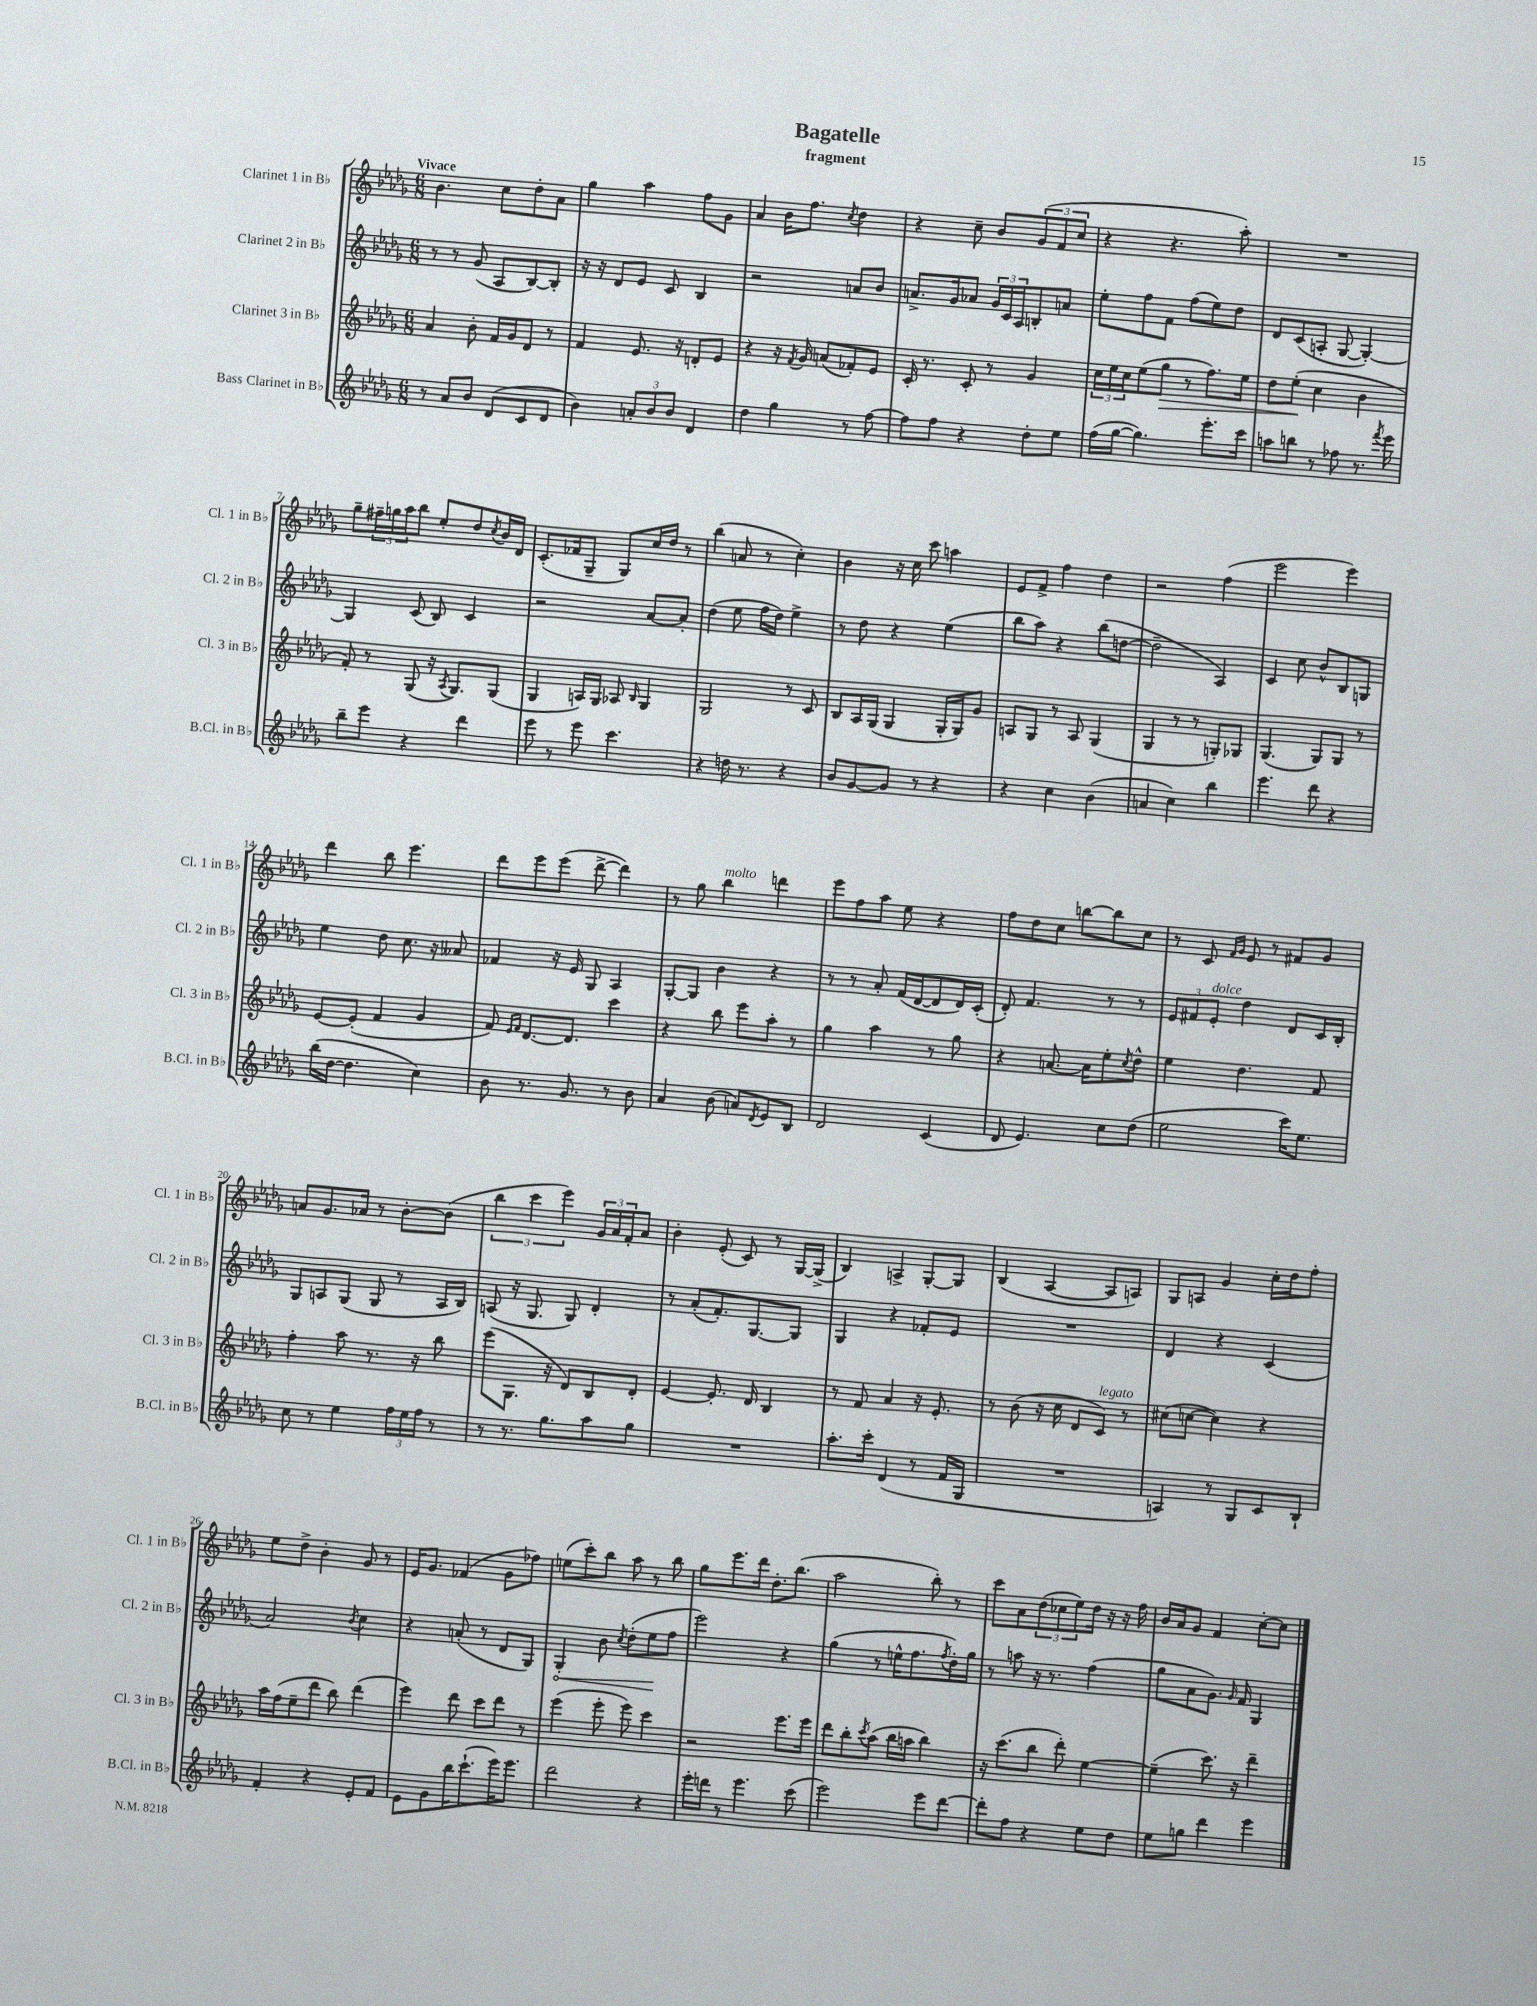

**kern	**kern	**kern	**kern
*staff4	*staff3	*staff2	*staff1
*clefG2	*clefG2	*clefG2	*clefG2
*k[b-e-a-d-g-]	*k[b-e-a-d-g-]	*k[b-e-a-d-g-]	*k[b-e-a-d-g-]
*M6/8	*M6/8	*M6/8	*M6/8
8r	4a-	8r	4.b-
8a-	.	8r	.
8b-	8b-'	(8g-	.
(8d-	16f	8A-	8cc
.	16g-	.	.
8c	8d-	[8B-)	8dd-'
8d-	8r	8B-']	8a-
=	=	=	=
4b-)	4f	16r	4gg-
.	.	16r	.
.	.	8d-	.
12a'	8.e-	8e-	4aa-
12b-	.	.	.
.	.	8c	.
12b-	.	.	.
.	16r	.	.
4d-	8d'	4B-	8ff
.	8e-	.	8g-
=	=	=	=
4dd-	4r	2r	4a-
4gg-	16r	.	16b-
.	8qf	.	.
.	16g-	.	8.ff
.	(8a	.	.
.	.	.	8qcc
8r	8f-')	8a	4dd-
[8ff	8e-	8b-	.
=	=	=	=
8ff]	16c'	8.a^	4r
.	8.r	.	.
8ff	.	.	.
.	.	16g-	.
4r	8c'	8a-	8cc~
.	8r	24g-	8b-
.	.	24c	.
.	.	24A-	.
8dd-'	4g-	8B'	(12g-
.	.	.	12f
8ee-	.	8a	.
.	.	.	12cc
=	=	=	=
(16ff	24cc	8ee-'	4r
.	24ee-	.	.
[16gg-	.	.	.
.	24cc	.	.
4.gg-])	(8ee-	8ff	.
.	8gg-	8f	4.r
.	8r	(8ff	.
8.eee-'	8.ff)	8ee-)	.
.	.	8dd-	8aa-')
16ccc	16ee-	.	.
=	=	=	=
8aa	8dd-	8d-	2.r
8bb	(8ee-'	(8c	.
8r	4cc	8A'	.
8ff-	.	[8G-	.
8.r	4b-	4G-'_)	.
8qfff	.	.	.
16eee-	.	.	.
=	=	=	=
8bb-~	8f')	4G-]	8gg-~
8eee-	8r	.	24ff#~
.	.	.	24gg
.	.	.	24aa-
4r	(8G-	(8c	8bb-
.	16r	8B-)	8ee-'
.	8qA-	.	.
.	8.G-)	.	.
4ddd-	.	4c	8dd-
.	.	.	8qcc
.	(8G-	.	16b-
.	.	.	16d-
=	=	=	=
8eee-	4G-	2r	(8.c'
8r	.	.	.
.	.	.	16f-
8eee-	16A)	.	8G-~
.	16G-	.	.
4.ccc	8A-	.	8G-)
.	16qqB-	.	.
.	4G-	[8a-	16cc
.	.	.	16dd-
.	.	8a-']	8r
=	=	=	=
4r	2G-	(4dd-	(4bb-
16dd	.	8ee-	8a
8.r	.	.	.
.	.	16ff	8r
.	.	16dd-)	.
4r	8r	4ee-^	4cc')
.	8c	.	.
=	=	=	=
8b-	8B-	8r	4b-
[8g-	16A-	8dd-	.
.	(16G-	.	.
8g-]	4G-	4r	16r
.	.	.	16cc
8r	.	.	8ccc
4r	16G-'	(4ee-	4aa
.	16G-)	.	.
.	8g-	.	.
=	=	=	=
4r	8A	8bb-	8e-
.	8G-	8aa-)	8f^
4cc	8r	4r	4ff
.	8A	.	.
(4b-	(4G-	(8bb-	4dd-
.	.	[8dd	.
=	=	=	=
4a	4G-	2dd~]	2r
4cc)	8r	.	.
.	8r	.	.
4bb-	8G')	4A-)	(4ff
.	8G-	.	.
=	=	=	=
4.eee-	(4.G-	4c	2eee-
.	.	8cc	.
8ddd-	8G-)	8b-^^	.
4r	8G-	8B-	4eee-)
.	8r	8G	.
=	=	=	=
(16bb-	[8e-	4ee-	4ddd-
[16dd-	.	.	.
4.dd-]	(8e-']	.	.
.	4f	8dd-	8bb-
.	.	8.cc	4.eee-
4cc)	4g-	.	.
.	.	16r	.
.	.	8a--	.
=	=	=	=
8b-	8f)	4f-	8ddd-
.	16qqe-	.	.
.	16qqf	.	.
8.r	[8.d-	.	8eee-
.	.	16r	(8eee-
8.g-	8.d-]	16e-	.
.	.	8G-	[8ddd-^
8r	4ccc	4A-	4ddd-])
8b-	.	.	.
=	=	=	=
4a-	4r	[8G-'	8r
.	.	8G-]	8gg-
(8b-	8bb-	4b-	4bb-
8a)	8eee-	.	.
8qd-	.	.	.
8e-	8aa-'	4r	4ddd
8B-	8r	.	.
=	=	=	=
2d-	4gg-	8r	8eee-
.	.	8r	8ff
.	4aa-	8a-'	8aa-
.	.	(16f	8ee-
.	.	[16d-	.
(4c	8r	8d-]	4r
.	8gg-	16d-)	.
.	.	(16c'	.
=	=	=	=
8d-	4r	8d-')	8ff
4.e-)	.	4.f	8dd-
.	[8.a	.	8cc
.	.	.	[8bb
.	16a]	.	.
8cc	8ee-'	8r	8bb]
.	8qcc	.	.
(8dd-	8dd-^^	8r	8cc
=	=	=	=
2ee-	4ee-	12e-	8r
.	.	12f#	.
.	.	.	8c
.	.	12e-'	.
.	.	.	16qqf
.	.	.	16qqg-
.	4.dd-	4dd-	8e-
.	.	.	8r
16ccc)	.	8d-	8f#
8.ee-	.	.	.
.	8f	16c	8g-
.	.	16B-'	.
=	=	=	=
8cc	4ff'	8G-	8a
8r	.	8A	8.g-
4ee-	8aa-	(8G-	.
.	.	.	16a-
.	8.r	8G-	8r
24ff	.	8r	[8b-'
24ee-	.	.	.
.	16r	.	.
24ff	.	.	.
8r	8bb-	16A	(8b-]
.	.	16B-)	.
=	=	=	=
8r	(8eee-	(8A	6bb-
8.r	8.G-	16r	.
.	.	.	6ccc
.	.	8.G-	.
8.gg-	16r	.	.
.	.	.	6eee-)
.	8d-)	8G-)	.
8aa-	8B-	4d-'	24g-
.	.	.	24a-
.	.	.	24f'
8gg-	8d-'	.	8a-
=	=	=	=
2.r	[4e-	8r	4b-'
.	.	(8a-'	.
.	8.e-']	8.f')	(8e-'
.	.	.	8c)
.	16d-	[8.G-	.
.	4B-	.	8r
.	.	8G-]	[16G-
.	.	.	(16G-^]
=	=	=	=
8.aa-'	8r	4G-	4B-)
.	8f	.	.
16ccc'	.	.	.
(4d-	4a-	4r	4A^
8r	16r	8f-'	[8G-'
.	8.e-'	.	.
16f	.	8e-	8G-]
16G-	.	.	.
=	=	=	=
2.r	8r	2.r	(4B-
.	(8b-	.	.
.	16r	.	[4A-
.	16cc	.	.
.	8d-	.	.
.	8c)	.	8A-]
.	8r	.	8A)
=	=	=	=
4A)	(8cc#	4d-	8G-
.	[8cc	.	8A
8r	4cc])	4r	4g-
8G-	.	.	.
8c	4r	(4c	16cc'
.	.	.	16dd-
8B-`	.	.	8ff'
=	=	=	=
4f'	16aa-	2a-)	8ee-
.	(16ff	.	.
.	8ee-~	.	8dd-^
4r	8ddd-	.	4b-'
.	8bb-)	.	.
.	.	8qb-	.
8e-'	(4ddd-	4cc	8g-
8f	.	.	8r
=	=	=	=
8e-	4eee-)	4r	16e-
.	.	.	8.g-
8g-	.	.	.
16bb-	8ddd-	(8a'	(4f-
(8.ccc`	.	.	.
.	8ccc	8r	.
16eee-)	8ddd-	8d-	8g-
8.eee-	.	.	.
.	8r	8G-)	8ff-)
=	=	=	=
2ddd-	(4eee-	4G-'	(8ee
.	.	.	8ccc')
.	8eee-'	8b-	8bb-
.	.	8qcc	.
.	8eee-)	(8dd-'	8aa-
4r	4ccc	8ee-	8r
.	.	8ff	8bb-
=	=	=	=
16eee-'	2r	2eee-)	8gg-
16ddd	.	.	.
8r	.	.	8.eee-
4.eee-	.	.	.
.	.	.	16ddd-
.	.	.	8.dd-'
.	8.eee-	4r	.
.	.	.	(8.bb-
(8ccc	.	.	.
.	16eee-	.	.
=	=	=	=
2eee-)	8ddd-	(4gg-	2aa-
.	8bb-'	.	.
.	8qccc	.	.
.	(8aa-	8r	.
.	16bb-	16ee^^	.
.	16aa	8.ff	.
8eee-	4bb-)	.	8bb-')
.	.	8qff	.
[8ddd-	.	16dd-')	8r
.	.	16gg-	.
=	=	=	=
8ddd-']	16r	8r	8ccc
.	(8.ccc	.	.
8ff	.	8aa	8a-
4r	8bb-	16r	(12dd-
.	.	8.r	.
.	.	.	12cc-
.	8ddd-')	.	.
.	.	.	12ee-)
8ee-	[4ee-	(4ff	16dd-
.	.	.	16r
8dd-	.	.	16r
.	.	.	16ff
=	=	=	=
8ee-	(4ee-~]	8gg-	16b-
.	.	.	16a-
8gg	.	8a-	8g-
4ddd-	8.ccc)	8.g-)	4f
.	.	16qqg-	.
.	16r	16f	.
4eee-	4ddd-~	4G-	[8cc'
.	.	.	8cc]
==	==	==	==
*-	*-	*-	*-
